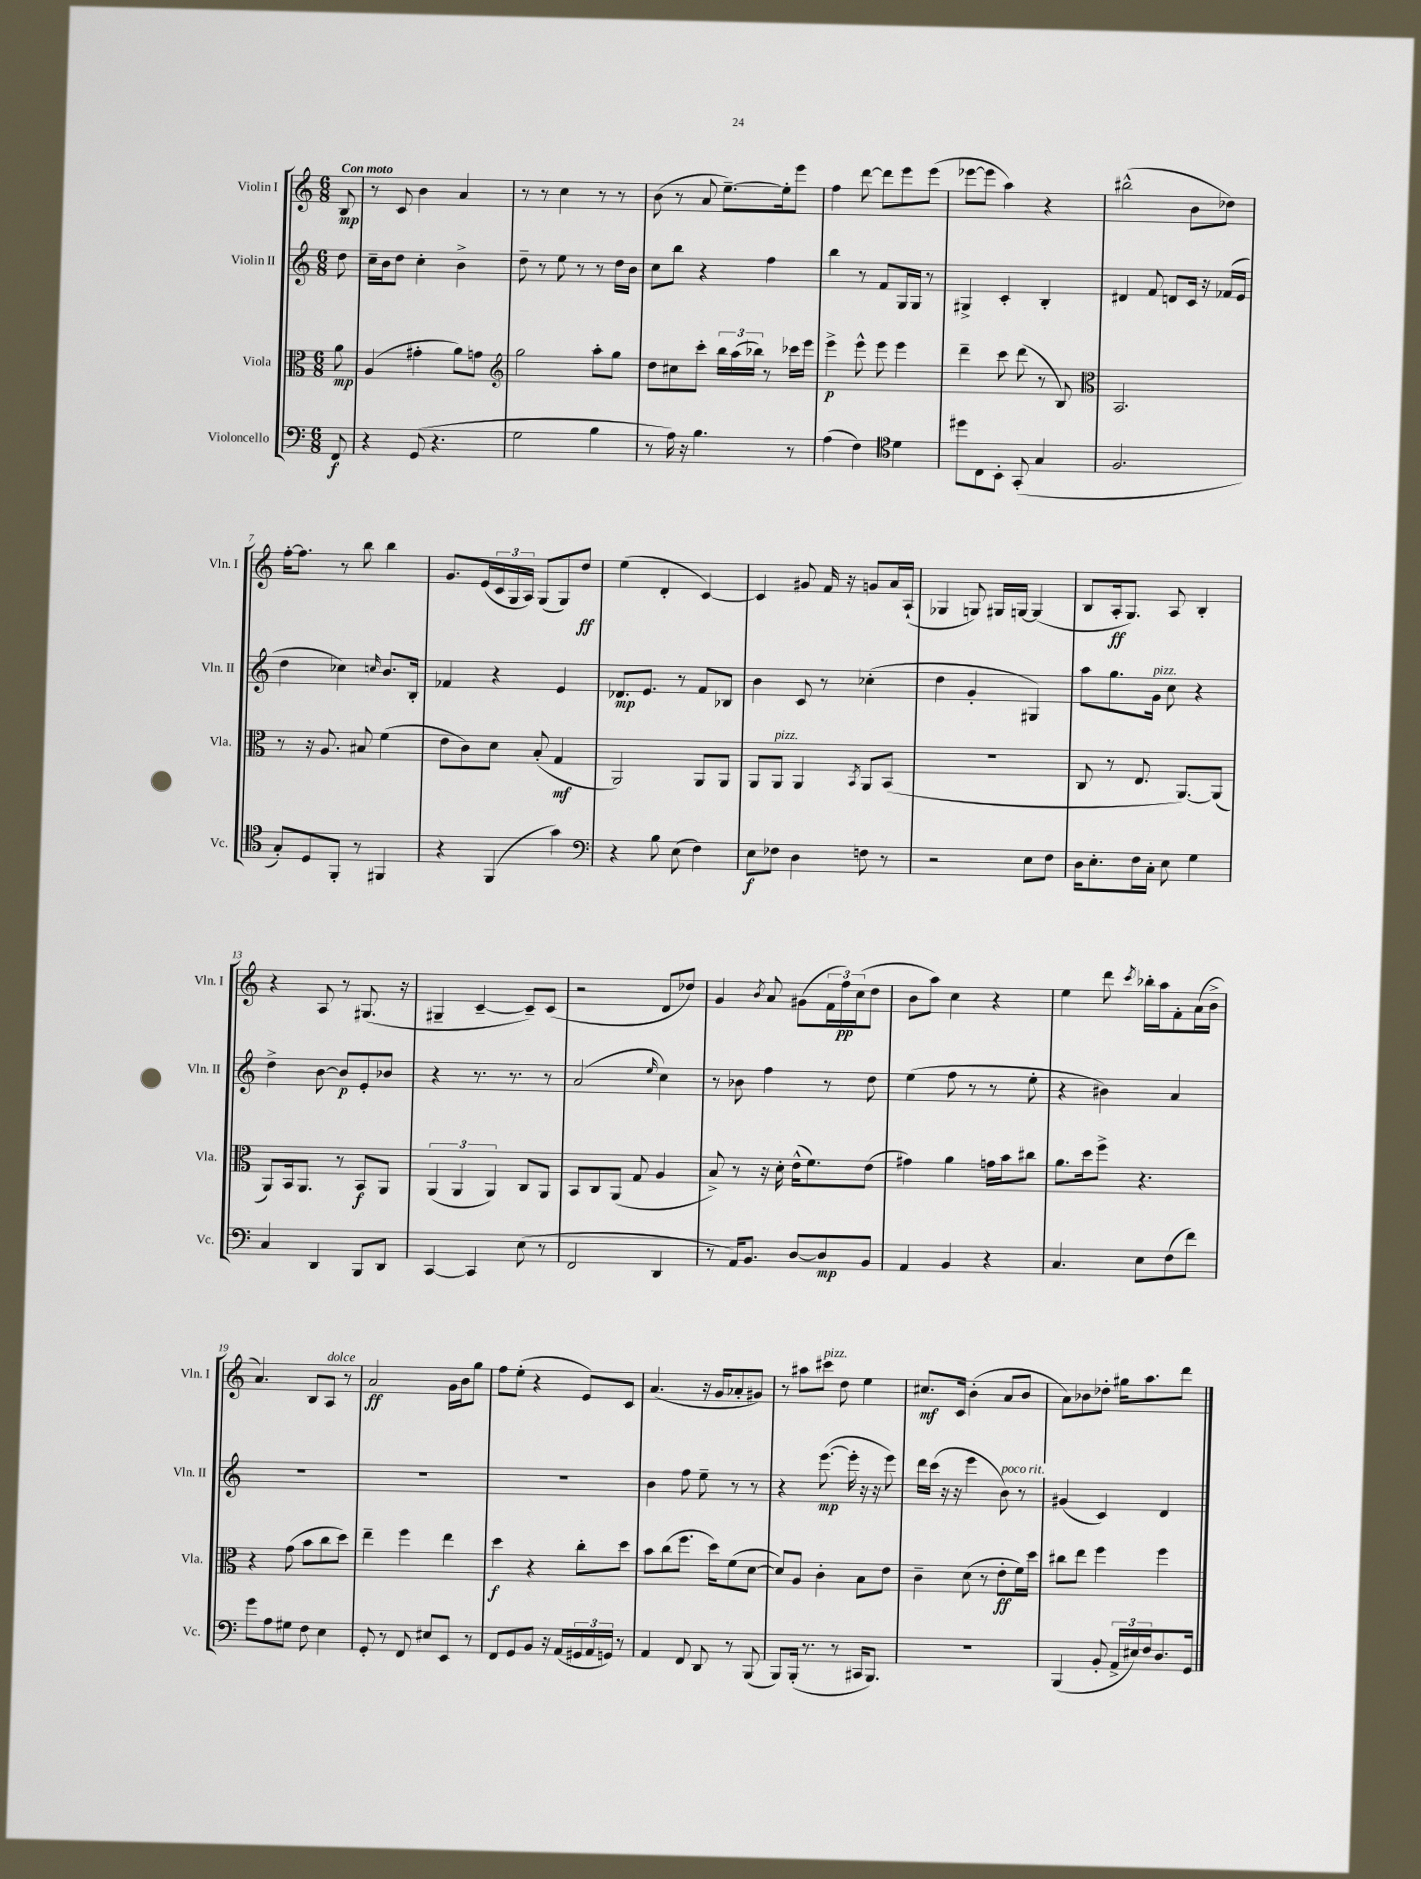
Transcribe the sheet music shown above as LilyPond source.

<<
\new StaffGroup <<
\new Staff = "s0" \with { instrumentName = "Violin I" shortInstrumentName = "Vln. I" } {
    \clef treble \key c \major \numericTimeSignature \time 6/8 \partial 8 \tempo "Con moto"
    b8\mp |
    r8 c'8 b'4 a'4 |
    r8 r8 c''4 r8 r8 |
    b'8( r8 a'8 e''8.~--) e''16-. e'''8 |
    f''4 d'''8~ d'''8 e'''8 e'''8( |
    ees'''8~ ees'''8 a''4) r4 |
    bis''2-^( b'8 des''8) |
    f''16~-. f''8. r8 b''8 b''4 |
    g'8. e'16( \tuplet 3/2 { c'16 g16 a16) } g8( g8) d''8\ff |
    e''4( d'4-. c'4~) |
    c'4 gis'8 f'16 r16 g'8 a'16 a16-!( |
    ges4 g8) gis16 g16~ g4( |
    b8 a16-.\ff g8.) a8 b4-. |
    r4 a8 r8 gis8.( r16 |
    gis4-- c'4~-- c'8--) c'8( |
    r2 d'8 des''8) |
    g'4 \acciaccatura { b'8 } a'8 gis'8( \tuplet 3/2 { f'16 f''16\pp) c''16( } d''8 |
    b'8 a''8) c''4 r4 |
    e''4 d'''8 \acciaccatura { c'''8 } bes''16-. a''16 f'8-. a'16( b'16-> |
    a'4.) b8 a8^\markup { \italic "dolce" } r8 |
    a'2\ff g'16 b'16 g''8 |
    f''8 e''8-.( r4 e'8) c'8 |
    a'4.( r16 g'16 aes'8-. gis'8) |
    r8 ais''8 cis'''8^\markup { \italic "pizz." } d''8 e''4 |
    cis''8.\mf c'16 b'4-.( a'8 b'8 |
    a'8) bes'8 des''8-. gis''16 a''8. d'''8 \bar "|." |
}
\new Staff = "s1" \with { instrumentName = "Violin II" shortInstrumentName = "Vln. II" } {
    \clef treble \key c \major \numericTimeSignature \time 6/8 \partial 8
    d''8 |
    c''16-- b'16 d''8 c''4-. b'4-> |
    d''8-- r8 e''8 r8 r8 d''16 b'16 |
    c''8 b''8 r4 f''4 |
    b''4 r8 f'8 g16 g16 r8 |
    gis4-> c'4-. b4-. |
    dis'4 f'8 d'8 c'16 r16 fes'16( e'16 |
    d''4 ces''4) \grace { c''16 } b'8. b16-. |
    fes'4 r4 e'4 |
    des'8.\mp e'8. r8 f'8 bes8 |
    b'4 c'8 r8 ces''4-.( |
    d''4 g'4-. gis4) |
    a''8 g''8. g'16^\markup { \italic "pizz." } c''8 r4 |
    d''4-> b'8~ b'8\p e'8-. bes'8 |
    r4 r8. r8. r8 |
    a'2( \grace { e''16 } c''4) |
    r8 bes'8 f''4 r8 d''8 |
    e''4( f''8 r8 r8 e''8-. |
    r4 bis'4) a'4 |
    R2. |
    R2. |
    R2. |
    b'4 f''8 e''8-- r8 r8 |
    r4 e'''8.~\mp( e'''16-. r16 r16 e'''8) |
    d'''16 c'''16( r16 r16 e'''4 b'8^\markup { \italic "poco rit." }) r8 |
    gis'4( c'4) d'4 \bar "|." |
}
\new Staff = "s2" \with { instrumentName = "Viola" shortInstrumentName = "Vla." } {
    \clef alto \key c \major \numericTimeSignature \time 6/8 \partial 8
    a'8\mp |
    a4( gis'4-. a'8) g'8 |
    \clef treble g''2 a''8-. g''8 |
    d''8 cis''8 c'''8-. \tuplet 3/2 { b''16 a''16( bes''16) } r8 ces'''16 e'''16 |
    e'''4->\p e'''8-^ e'''8 e'''4 |
    d'''4-- c'''8 d'''8( r8 b8) |
    \clef alto b,2. |
    r8 r16 a8. bis8 f'4( |
    e'8 c'8) d'8 b8-.( g4\mf |
    a,2) a,8 a,8 |
    a,8 a,8^\markup { \italic "pizz." } a,4 \acciaccatura { b,8 } a,8 b,8( |
    R2. |
    c8 r8 e8. a,8.~) a,8( |
    a,8) b,16 a,8. r8 b,8\f a,8 |
    \tuplet 3/2 { a,4( a,4 a,4) } c8 a,8 |
    b,8 c8 a,8( g8 a4 |
    b8->) r8 r16 d'16-. e'16-^( f'8.) e'8( |
    gis'4) a'4 g'16 b'16 cis''8 |
    a'8. d''16 f''8-> r4. |
    r4 g'8( b'8 c''8 d''8) |
    e''4-- f''4 e''4 |
    d''4\f r4 c''8-. d''8 |
    b'8 c''8( f''8. d''16) f'8( d'8~ |
    d'8) a8 c'4-. b8 e'8 |
    c'4-- d'8( r8 e'8-.\ff f'16) d''16 |
    cis''8 e''8 f''4 f''4 \bar "|." |
}
\new Staff = "s3" \with { instrumentName = "Violoncello" shortInstrumentName = "Vc." } {
    \clef bass \key c \major \numericTimeSignature \time 6/8 \partial 8
    f,8\f |
    r4 g,8( r4. |
    g2 b4 |
    r8 a16) r16 b4. r8 |
    a4( f4) \clef tenor d'4 |
    dis''8 c8 b,8-. g,8-.( g4 |
    f2. |
    g8-.) d8 f,8-. r8 fis,4 |
    r4 f,4( g'4) |
    \clef bass r4 b8 e8( f4) |
    e8\f fes8 d4 f8 r8 |
    r2 e8 f8 |
    d16 e8.-. f16 c16-. e8 g4 |
    c4 d,4 b,,8 d,8 |
    c,4~ c,4 e8( r8 |
    f,2 d,4 |
    r8 a,16) b,8. d8~ d8\mp b,8 |
    a,4 b,4 r4 |
    c4. e8 f8( f'8) |
    g'8 a8 gis8 f8 e4 |
    g,8-. r8 f,8 eis8 e,8 r8 |
    f,8 g,8 b,8 r16 a,16( \tuplet 3/2 { gis,16 a,16 g,16) } r8 |
    a,4 f,8 d,8 r8 b,,8( |
    b,,8) b,,16-.( r8. r8 cis,16 b,,8.) |
    R2. |
    b,,4( b,8-. \tuplet 3/2 { a,16-> eis16) f16 } d8. g,16 \bar "|." |
}
>>
>>
